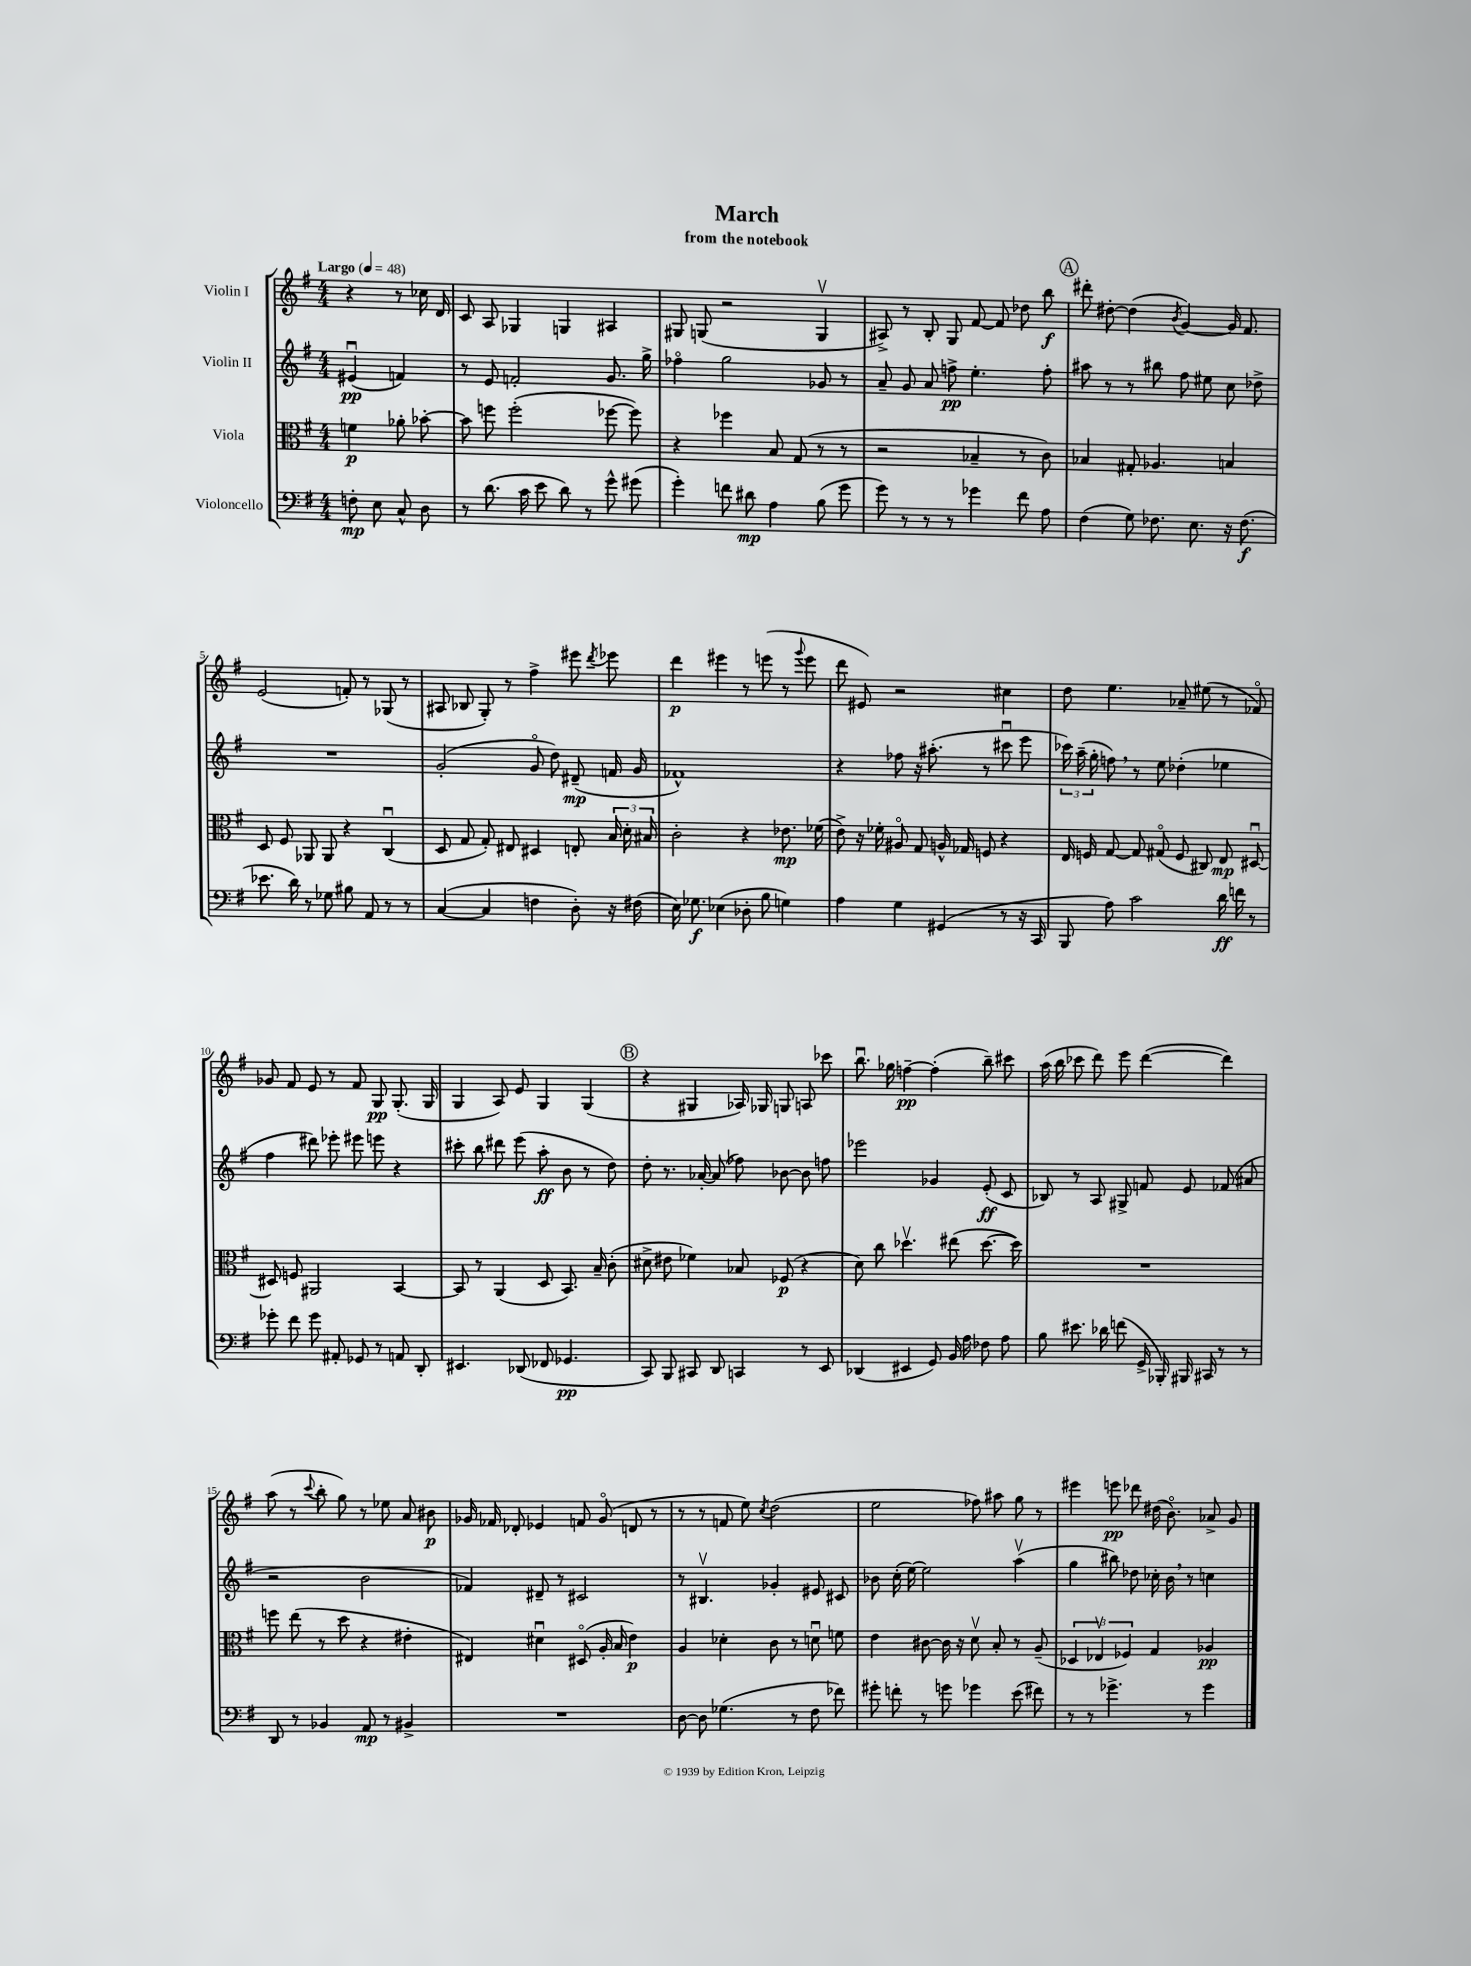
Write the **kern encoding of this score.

**kern	**kern	**kern	**kern
*staff4	*staff3	*staff2	*staff1
*clefF4	*clefC3	*clefG2	*clefG2
*k[f#]	*k[f#]	*k[f#]	*k[f#]
*M4/4	*M4/4	*M4/4	*M4/4
*MM48	*MM48	*MM48	*MM48
8F'	4f	(4e#u	4r
8E	.	.	.
8C^^	8a-'	4f)	8r
8D	[8b-'	.	16cc-
.	.	.	16d
=	=	=	=
8r	8b-]	8r	8c
(8.d	8ff	8e	8A
.	(2ff'	2f'	4G-
16c	.	.	.
8e	.	.	.
8d)	.	.	4G
8r	.	.	.
8g^^	[8ff-	8.g	4A#
(8g#	8ff-])	.	.
.	.	16gg^	.
=	=	=	=
4g')	4r	4ff-o	8G#
.	.	.	(8G
8f	4ff-	2gg	2r
8d#	.	.	.
4A	8B	.	.
.	(8G	.	.
(8B	8r	8g-	4Gv
8g	8r	8r	.
=	=	=	=
8g)	2r	8a~	8A#^)
8r	.	8g	8r
8r	.	8a	8B'
8r	.	8ff^	8G
4g-	4B-~	4.ee'	[8f#
.	.	.	8f#]
8f#	8r	.	8dd-
8A	8c)	8ff'	8bb
=	=	=	=
(4F#	4B-	8aa#	8ddd#'
.	.	8r	[8dd#'
8G)	8G#'	8r	(4dd#]
8.F-	4.A-	8bb#	.
.	.	.	8qb
.	.	8ff#	[4g)
8.E	.	.	.
.	.	8ee#	.
16r	4B	8cc	16g]
(8.F-	.	.	8.f#
.	.	8dd-^	.
=	=	=	=
8.e-	8D	1r	(2e
.	8F#	.	.
16d)	.	.	.
8r	8AA-	.	.
8G-	8AA-	.	.
8B#	4r	.	8f')
8AA	.	.	8r
8r	(4Cu	.	(8G-
8r	.	.	8r
=	=	=	=
([4C	8D	(2g'	8A#
.	8G	.	8B-
4C]	8G')	.	8G')
.	8E#	.	8r
4F	4D#	8go	4ff#^
.	.	8dd)	.
8D')	8E'	(8d#~	8eee#
.	.	.	8qddd
16r	24B	16f	8eee-
.	24d'	.	.
(16F#	.	16g	.
.	24B#	.	.
=	=	=	=
16E)	2c'	1f-^^)	4ddd
8.G-	.	.	.
(4E-	.	.	4eee#
8D-'	4r	.	8r
8B	.	.	(8eee
4G)	8.e-	.	8r
.	.	.	8qqggg
.	.	.	8eee
.	(16f-	.	.
=	=	=	=
4A	8e^)	4r	8ddd
.	16r	.	8e#)
.	16f-'	.	.
4G	8A#o	8ff-	2r
.	8G	16r	.
.	.	(8.aa#'	.
(4GG#	16A^^	.	.
.	16G-	.	.
.	8F	8r	.
8r	4r	8ccc#u	4cc#
16r	.	8eee	.
16CC	.	.	.
=	=	=	=
8BBB	16E	24ccc-)	8dd
.	.	(24aa~	.
.	16F	.	.
.	.	24gg'	.
8A)	[8G	8ff)	4.ee
2c	8G]	8r	.
.	(8G#o	8ee	.
.	8F	(4dd-'	8a-~
.	8C#)	.	(8ee#
16d	8E	4ee-	8r
16f	.	.	.
8r	[8D#u	.	8f-o)
=	=	=	=
8g-'	8D#]	4ff#	8g-
8f#	8F	.	8f#
8g-	2AA#	8ddd#)	8e
8AA#'	.	8eee-'	8r
8GG-	.	8eee#	8f#
8r	.	8eee	8G
8AA	[4BB	4r	(8.G'
8DD'	.	.	.
.	.	.	16G
=	=	=	=
4.EE#	8BB]	8ccc#'	4G
.	8r	8bb	.
.	(4AA	8ddd#	8A)
(8DD-	.	(8eee	8e
8FF-	8D	8aa'	4G
4.GG-	8.BB)	8b	.
.	.	8r	(4G
.	16B~	.	.
.	(8c'	8dd)	.
=	=	=	=
8CC)	8d#^	8dd'	4r
8BBB	8e#	8.r	.
8CC#	4f-)	.	4G#
.	.	[16a-'	.
8DD	.	(8a-]	.
4CC	8B-	8ff-)	16A-)
.	.	.	16G-
.	(8F-	[8b-	8G
8r	4r	8b-]	8A
8EE	.	8ff	8ccc-
=	=	=	=
(4DD-	8d)	2eee-	8.bbu
.	8cc	.	.
.	.	.	16gg-
4EE#	4.dd-v	.	[4ff~
8GG)	.	4g-	(4ff']
16BB	(8ee#	.	.
16A	.	.	.
8F-	[8.dd-	(8e'	8bb~)
8A	.	8c	8ccc#
.	16dd-])	.	.
=	=	=	=
8B	1r	8B-)	(16aa
.	.	.	16bb
8.e#	.	8r	8ccc-
.	.	8A	8ddd)
16d-	.	.	.
(8f	.	8G#^	8eee
16GG^	.	8f	([4ddd
16BBB-')	.	.	.
16BBB#	.	8e	.
16CC#	.	.	.
8r	.	(8f-	4ddd])
8r	.	8a#	.
=	=	=	=
8DD	8ff	2r	(8aa
8r	(8ee	.	8r
.	.	.	8qqccc
4BB-	8r	.	8bb'
.	8dd	.	8gg)
8AA	4r	2b	8r
8r	.	.	8ee-
4BB#^	4e#'	.	8a
.	.	.	8b#
=	=	=	=
1r	4E#)	4f-)	16g-
.	.	.	16f-
.	.	.	8d-'
.	4d#u	8d#~	4e-
.	.	8r	.
.	(8D#o	2c#	8f
.	16A'	.	(8g-o
.	16B	.	.
.	4e)	.	8d
.	.	.	8r
=	=	=	=
[8D	4A	8r	8r
8D]	.	4.B#v	8r
(4.G-	4d-'	.	8f
.	.	.	8ee)
.	.	.	8qcc
.	8c	4g-'	(2dd
8r	8r	.	.
8F#	8du	8e#	.
8f-)	8f	8c#	.
=	=	=	=
8g#'	4e	8b-	2ee
8f'	.	(16cc'	.
.	.	[16ee)	.
8r	[8c#	2ee]	.
8g	16c#]	.	.
.	16r	.	.
4g-	8dv	.	8ff-)
.	8B'	.	8aa#
(8e	8r	(4aav	8gg
8f#)	(8A~	.	8r
=	=	=	=
8r	6D-	4gg	4eee#
8r	.	.	.
.	6E-v	.	.
4.g-^	.	8bb#)	8eee
.	6F-)	.	.
.	.	8dd-	8ddd-
.	4G	16cc-'	(16dd#
.	.	16b	8.bo)
8r	.	8r	.
4g-	4A-	4cc	8a-^
.	.	.	8g
==	==	==	==
*-	*-	*-	*-
